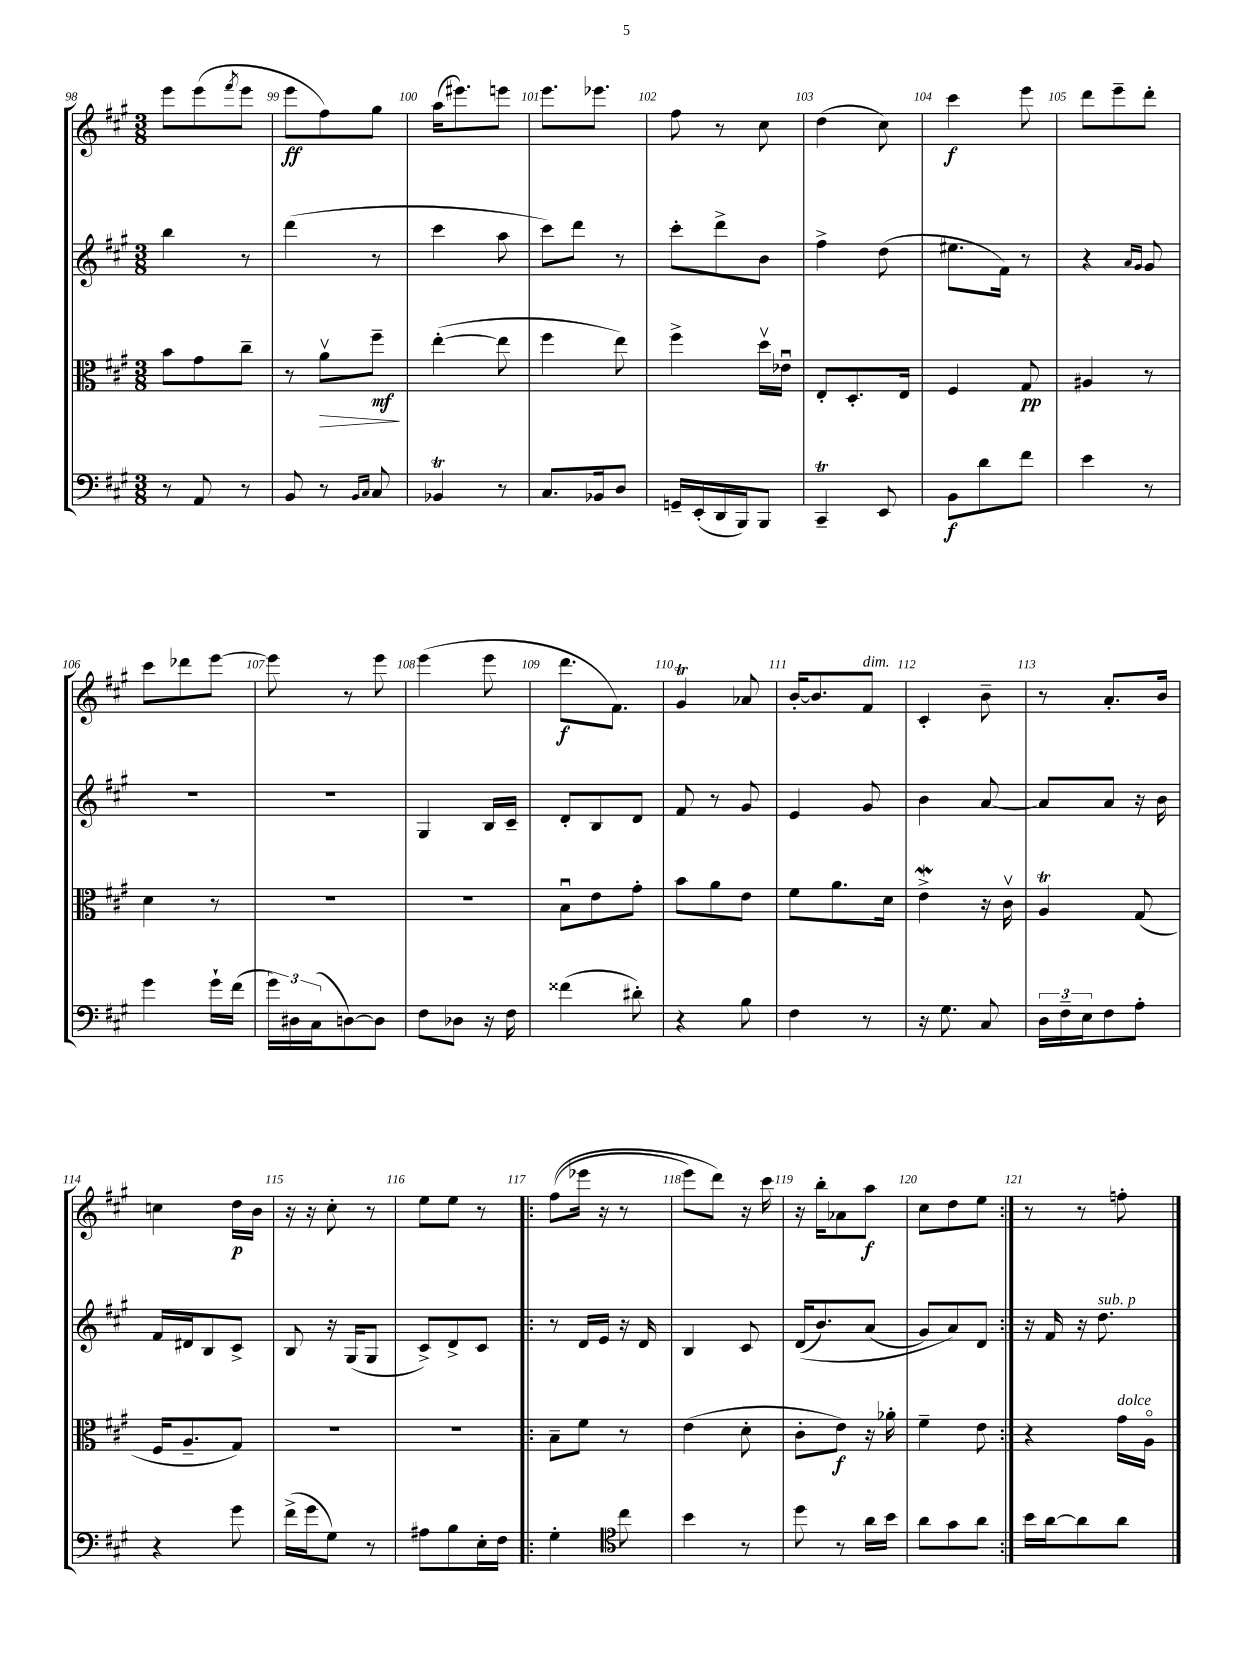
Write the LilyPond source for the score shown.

<<
\new StaffGroup <<
\new Staff = "s0" {
    \clef treble \key a \major \numericTimeSignature \time 3/8
    e'''8 e'''8( \acciaccatura { fis'''8 } e'''8 |
    e'''8\ff fis''8) gis''8 |
    a''16( eis'''8.) e'''8 |
    e'''8. ees'''8. |
    fis''8 r8 cis''8 |
    d''4( cis''8) |
    cis'''4\f e'''8 |
    d'''8 e'''8-- d'''8-. |
    cis'''8 des'''8 e'''8~ |
    e'''8 r8 e'''8 |
    e'''4( e'''8 |
    d'''8.\f fis'8.) |
    gis'4\trill aes'8 |
    b'16~-. b'8. fis'8^\markup { \italic "dim." } |
    cis'4-. b'8-- |
    r8 a'8.-. b'16 |
    c''4 d''16\p b'16 |
    r16 r16 cis''8-. r8 |
    e''8 e''8 r8 |
    \repeat volta 2 { fis''8(\( ees'''16 r16 r8 |
    e'''8) d'''8\) r16 cis'''16 |
    r16 b''16-. aes'8 a''8\f |
    cis''8 d''8 e''8 | }
    r8 r8 f''8-. \bar "|." |
}
\new Staff = "s1" {
    \clef treble \key a \major \numericTimeSignature \time 3/8
    b''4 r8 |
    d'''4( r8 |
    cis'''4 a''8 |
    cis'''8) d'''8 r8 |
    cis'''8-. d'''8-> b'8 |
    fis''4-> d''8( |
    eis''8. fis'16) r8 |
    r4 \grace { a'16 gis'16 } gis'8 |
    R4. |
    R4. |
    gis4 b16 cis'16-- |
    d'8-. b8 d'8 |
    fis'8 r8 gis'8 |
    e'4 gis'8 |
    b'4 a'8~ |
    a'8 a'8 r16 b'16 |
    fis'16 dis'16 b8 cis'8-> |
    b8 r16 gis16( gis8 |
    cis'8->) d'8-> cis'8 |
    \repeat volta 2 { r8 d'16 e'16 r16 d'16 |
    b4 cis'8 |
    d'16(\( b'8.) a'8( |
    gis'8) a'8\) d'8 | }
    r16 fis'16 r16 d''8.^\markup { \italic "sub. p" } \bar "|." |
}
\new Staff = "s2" {
    \clef alto \key a \major \numericTimeSignature \time 3/8
    b'8 gis'8 cis''8-- |
    r8 a'8\upbow\> fis''8--\mf\! |
    e''4~-.( e''8 |
    fis''4 e''8) |
    fis''4-> d''16\upbow ees'16\downbow |
    e8-. d8.-. e16 |
    fis4 gis8\pp |
    ais4 r8 |
    d'4 r8 |
    R4. |
    R4. |
    b8\downbow e'8 gis'8-. |
    b'8 a'8 e'8 |
    fis'8 a'8. d'16 |
    e'4->\mordent r16 cis'16\upbow |
    a4\trill gis8( |
    fis16 a8.-- gis8) |
    R4. |
    R4. |
    \repeat volta 2 { b8-- fis'8 r8 |
    e'4( d'8-. |
    cis'8-. e'8\f) r16 aes'16-. |
    fis'4-- e'8 | }
    r4 gis'16^\markup { \italic "dolce" } a16\flageolet \bar "|." |
}
\new Staff = "s3" {
    \clef bass \key a \major \numericTimeSignature \time 3/8
    r8 a,8 r8 |
    b,8 r8 \grace { b,16 cis16 } cis8 |
    bes,4\trill r8 |
    cis8. bes,16 d8 |
    g,16-- e,16-.( d,16 b,,16) b,,8 |
    cis,4--\trill e,8 |
    b,8\f d'8 fis'8 |
    e'4 r8 |
    gis'4 gis'16-! fis'16( |
    \tuplet 3/2 { gis'16) dis16 cis16( } d8~) d8 |
    fis8 des8 r16 fis16 |
    fisis'4( dis'8-.) |
    r4 b8 |
    fis4 r8 |
    r16 gis8. cis8 |
    \tuplet 3/2 { d16 fis16-- e16 } fis8 a8-. |
    r4 gis'8 |
    fis'16->( gis'16 gis8) r8 |
    ais8 b8 e16-. fis16 |
    \repeat volta 2 { gis4-. \clef tenor cis''8 |
    b'4 r8 |
    d''8 r8 a'16 b'16 |
    a'8 gis'8 a'8 | }
    b'16 a'16~ a'8 a'8 \bar "|." |
}
>>
>>
\layout { \context { \Score currentBarNumber = #98 \override BarNumber.break-visibility = ##(#f #t #t) barNumberVisibility = #all-bar-numbers-visible } }
